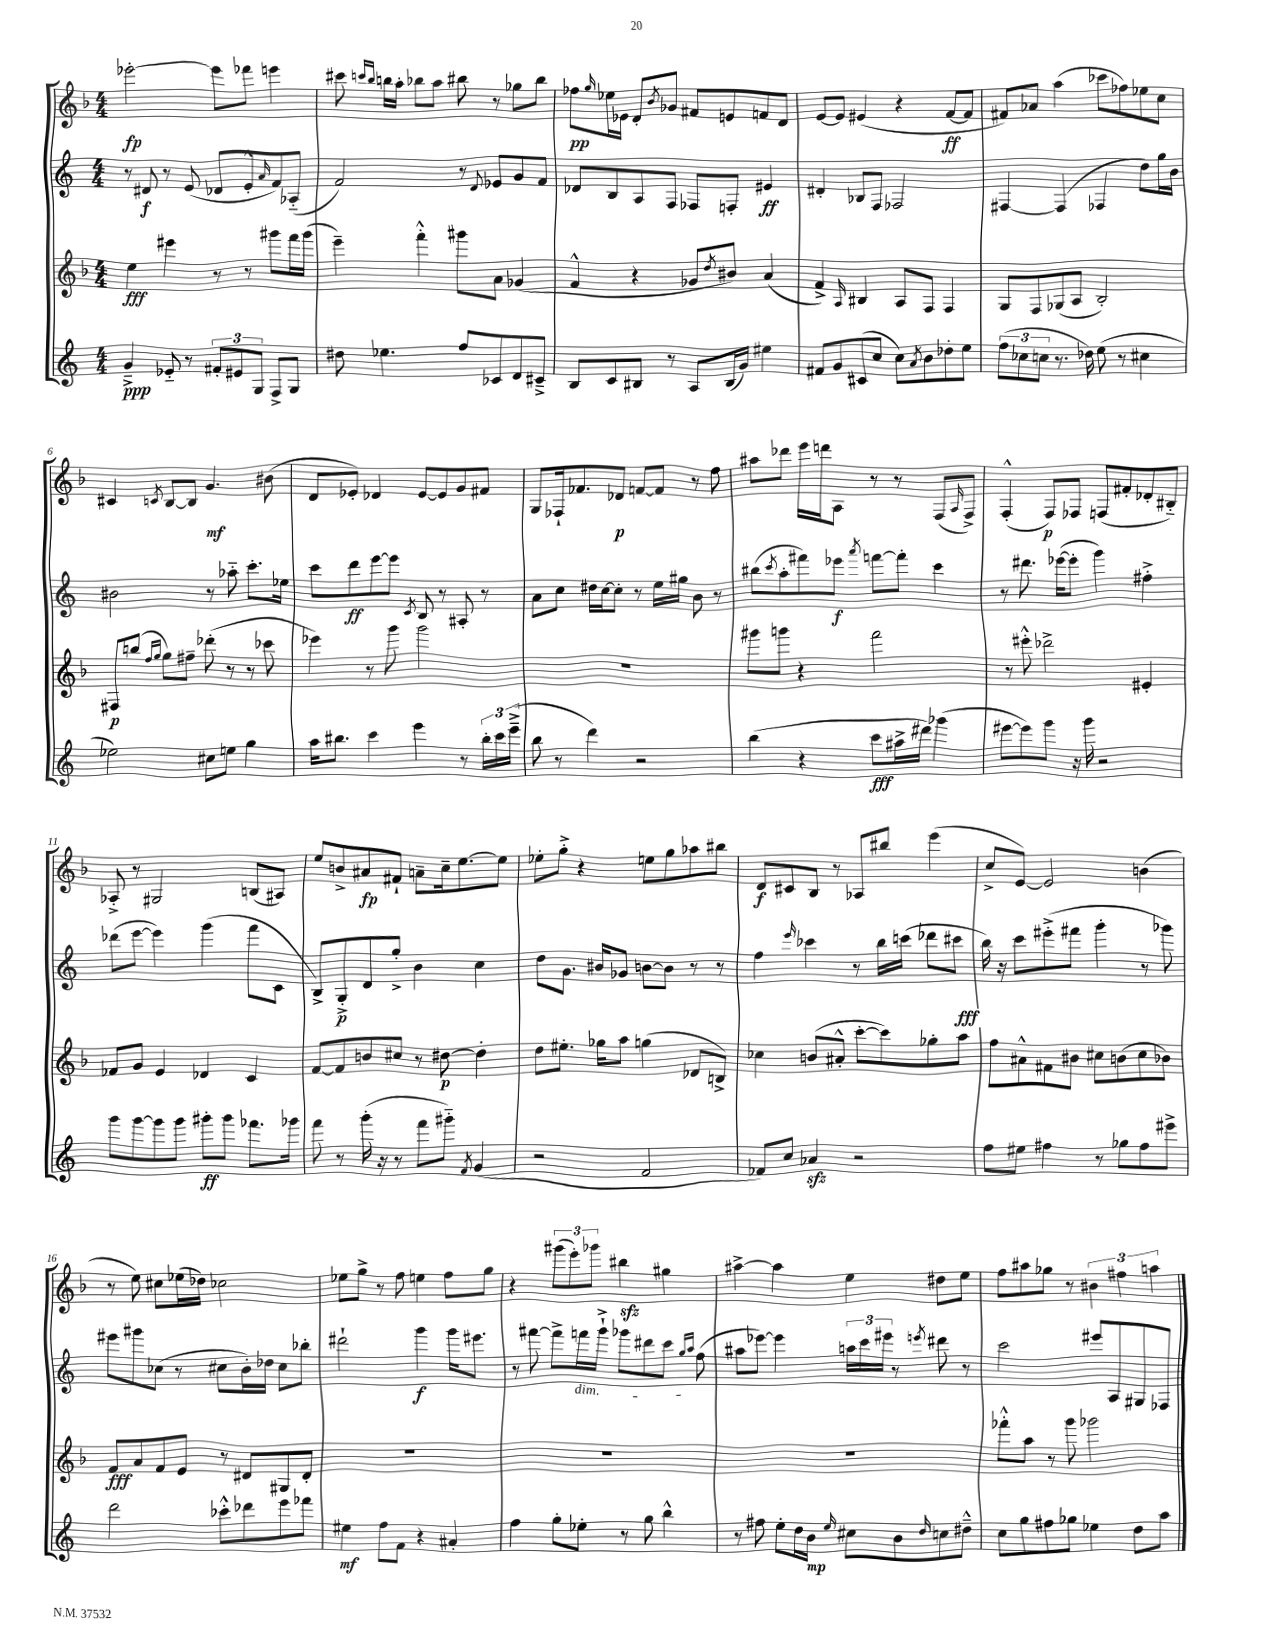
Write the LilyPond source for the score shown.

<<
\new StaffGroup <<
\new Staff = "s0" {
    \clef treble \key f \major \numericTimeSignature \time 4/4
    ees'''2~-.\fp ees'''8 fes'''8 e'''4 |
    cis'''8 \grace { c'''16 bes''16 } b''16 a''16-. bes''8 a''8 bis''8 r8 ges''8 bis''8 |
    fes''8\pp \grace { g''16 } ees''16 ees'16 d'8-. \acciaccatura { bes'8 } ges'8 fis'8 e'8 f'8 d'8 |
    e'8~ e'8 eis'4( r4 f'8~\ff f'8 |
    fis'8) aes'8 a''4( ces'''8 fes''8) ees''8 c''8 |
    cis'4 \acciaccatura { c'8 } bes8~ bes8 g'4.\mf bis'8( |
    d'8 ees'8-.) des'4 ees'8~ ees'8 g'8 fis'8 |
    g8 fes16-! fes'8. des'8\p f'8~ f'8 r8 f''8 |
    ais''8 des'''8 e'''16 d'''16 a8 r8 r8 f8( \grace { a16 } f8->) |
    f4-.-^( f8\p) fes8 f8( fis'8-. des'8-. bis8-_) |
    aes8-.-> r8 gis2 b8( ais8) |
    e''8 b'8-> ais'8\fp fis'8-! a'8-- c''16-- e''8.~ e''8 |
    ees''8-. g''8-.-> r4 e''8 g''8 aes''8 bis''8 |
    d'8\f cis'8 bes8 r8 aes8 bis''8 e'''4( |
    c''8-> e'8~) e'2 b'4( |
    r8 e''8) cis''8 ees''16( des''16) ces''2 |
    ees''8 g''8-> r8 f''8 e''4 f''8 g''8 |
    r4 \tuplet 3/2 { gis'''8( e'''8-.) ges'''8 } bis''4\sfz gis''4 |
    ais''4~-> ais''4 e''4 dis''8 e''8 |
    f''8 ais''8 ges''8 r8 \tuplet 3/2 { bis'4 fis''4 a''4 } \bar "|." |
}
\new Staff = "s1" {
    \clef treble \key c \major \numericTimeSignature \time 4/4
    r8 dis'8\f r8 e'8( des'8 e'8-.-^ \grace { a'16 } f'8) aes8-_( |
    f'2) r8 \appoggiatura { d'8 } ees'8 g'8 f'8 |
    des'8 b8 a8 f8 fes8 f8-. eis'4\ff |
    dis'4-. bes8 f8 fes2 |
    fis4~ fis4( fes4 d''8) g''16 b'16 |
    bis'2 r8 aes''8-_ c'''8.-. ees''16 |
    c'''8 d'''8\ff e'''8~ e'''8 \acciaccatura { c'8 } b8 r8 ais8-. r8 |
    a'8 c''8 dis''16 c''16~ c''8-. r8 e''16 gis''16 b'8 r8 |
    bis''8( \acciaccatura { c'''8 } a''8-. fis'''8) ees'''8\f \acciaccatura { a'''8 } f'''8~ f'''8-. c'''4 |
    r8 dis'''8. ees'''16~( ees'''8-. g'''4) fis''4-.-> |
    des'''8( e'''8~ e'''4) g'''4( f'''8 c'8 |
    b8->) g8-.->\p d'8 g''8-.-> b'4 c''4 |
    d''8 g'8. bis'16 ges'8 b'8~ b'8 r8 r8 |
    f''4 \grace { e'''16 } ces'''4 r8 b''16 c'''16( des'''8 cis'''8\fff |
    b''16) r16 c'''8 eis'''8-.->( fis'''8 g'''4-. r8 ges'''8) |
    eis'''8 gis'''8 ces''8( r8 cis''8 b'16-.) des''16 cis''8 bes''8-. |
    dis'''2-! g'''4\f g'''16 eis'''8. |
    r8 fis'''8~ fis'''8-> f'''16\dim g'''16-!-> ges'''8 dis'''8 c'''8 \grace { g''16 a''16 } f''8\!( |
    ais''8 ees'''8~) ees'''4 \tuplet 3/2 { a''16 c'''16 eis'''16 } r8 \acciaccatura { e'''8 } dis'''8 r8 |
    c'''2 eis'''8 a8 gis8 fes8 \bar "|." |
}
\new Staff = "s2" {
    \clef treble \key f \major \numericTimeSignature \time 4/4
    e''4\fff eis'''4 r8 r8 gis'''8 f'''16 gis'''16( |
    e'''4--) f'''4-.-^ gis'''8 a'8 ges'4( |
    f'4-^ r4 ges'8 \acciaccatura { d''8 } bis'8) a'4( |
    f'4->) \grace { a16 } bis4 a8 f8 f4 |
    g8 f8 ges8( a8 bes2-.) |
    fis8\p b''8( \grace { f''16 g''16 } g''8) fis''8-- des'''8-.( r8 r8 ces'''8 |
    ees'''4) r8 g'''8 g'''2 |
    R1 |
    gis'''8 g'''8 r4 f'''2 |
    r8 eis'''8-.-^ des'''2-> eis'4-. |
    fes'8 g'8 e'4 des'4 c'4 |
    f'8~ f'8 b'8 cis''8 r8 dis''8~\p dis''4-. |
    d''8 eis''8.-. ges''16 a''8 g''4( des'8 b8->) |
    ces''4 b'8( ais'8-.-^ c'''8~-. c'''8) ges''8-. a''8 |
    f''8 ais'8-^ fis'8 bis'8 cis''8 b'8( cis''8 bes'8) |
    f'8\fff a'8 f'8 e'8 r8 dis'8 gis8 dis'8-. |
    R1 |
    R1 |
    R1 |
    fes'''8-.-^ a''8 r8 g'''8 ges'''2 \bar "|." |
}
\new Staff = "s3" {
    \clef treble \key c \major \numericTimeSignature \time 4/4
    g'4--->\ppp ees'8-_ r8 \tuplet 3/2 { fis'8-. eis'8 g8 } f8-> g8 |
    dis''8 ees''4. f''8 ces'8 d'8 cis'8---> |
    b8 c'8 bis8 r8 a8 bis16( g'16) eis''4 |
    fis'8 g'8 cis'8( c''8 c''8) \acciaccatura { a'8 } b'8 des''8-. e''8 |
    \tuplet 3/2 { f''8( ces''8 c''8 } r8. des''16) e''8( r8 cis''4 |
    ees''2) cis''8 e''8 g''4 |
    a''16 bis''8. c'''4 e'''4 r8 \tuplet 3/2 { bis''16-. c'''16 e'''16--->( } |
    b''8 r8 d'''4) r2 |
    b''4( r4 c'''8\fff ais''16-> dis'''16) ges'''4( |
    eis'''8~ eis'''8) g'''8 r16 g'''16 r2 |
    g'''8 g'''8~ g'''8 g'''8 gis'''8-.\ff gis'''8 fes'''8. ges'''16 |
    f'''8 r8 g'''16-.( r16 r8 f'''8 gis'''8-_) \acciaccatura { f'8 } g'4( |
    r2 f'2 |
    fes'8) c''8 aes'4\sfz r2 |
    f''8 eis''8 fis''4 r8 ges''8 fis''8 eis'''8-> |
    d'''2 ces'''8-.-^ des'''8 e'''8 fes'''8 |
    eis''4\mf f''8 f'8 r4 ais'4-. |
    f''4 g''8-. ees''8-. r8 g''8 b''4-^ |
    r8 fis''8 e''8-. d''16 b'16\mp \grace { e''16 } cis''8 b'8 \grace { d''16 } c''8 dis''8---^ |
    c''8 g''8 fis''8 ges''8 ees''4 d''8 a''8 \bar "|." |
}
>>
>>
